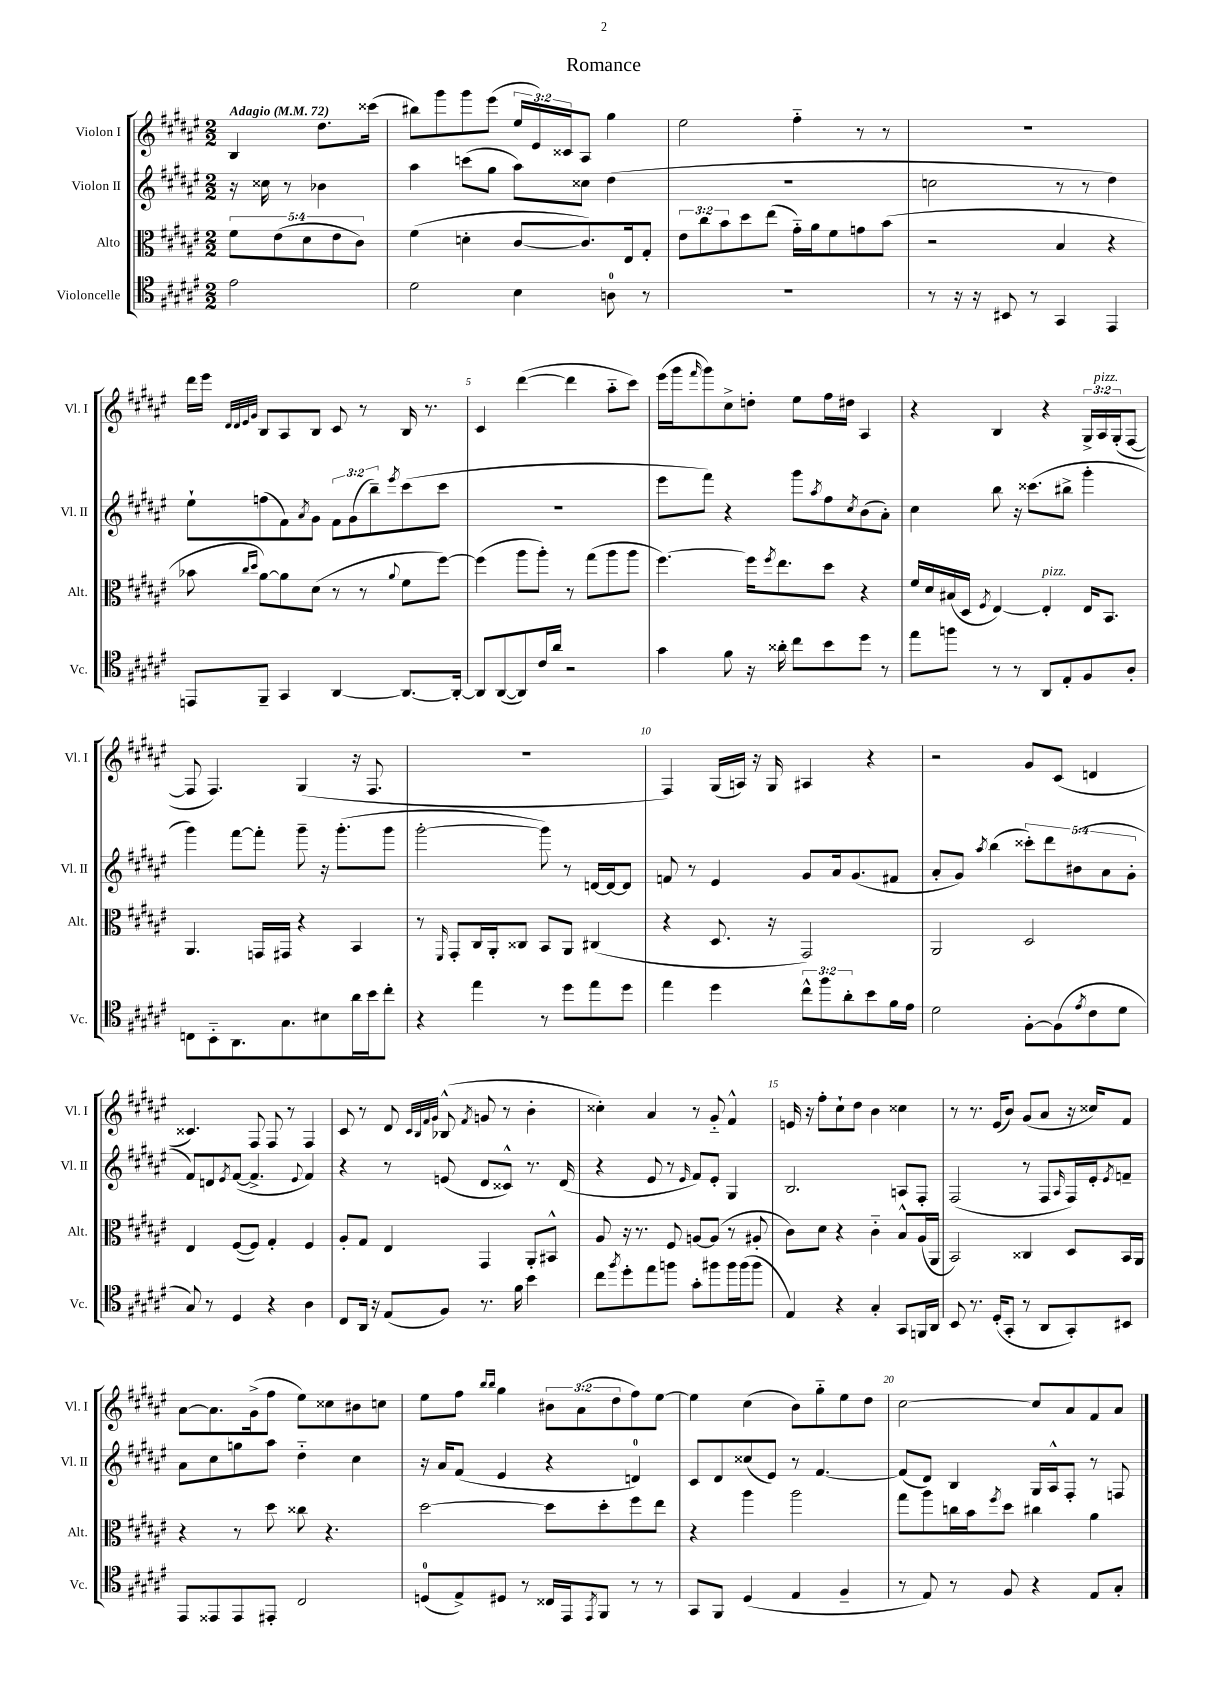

**kern	**kern	**kern	**kern
*staff4	*staff3	*staff2	*staff1
*clefC4	*clefC3	*clefG2	*clefG2
*k[f#c#g#d#a#e#]	*k[f#c#g#d#a#e#]	*k[f#c#g#d#a#e#]	*k[f#c#g#d#a#e#]
*M2/2	*M2/2	*M2/2	*M2/2
*MM72	*MM72	*MM72	*MM72
2e#\	10f#\L	16r	4B/
.	.	16cc##\	.
.	(10e#\	.	.
.	.	8r	.
.	10d#\	.	.
.	.	4b-\	8.dd#\L
.	10e#\	.	.
.	10c#\J)	.	.
.	.	.	(16ccc##\Jk
=	=	=	=
2d#\	(4f#\	4aa#\	8bb#\L)
.	.	.	8ggg#\
.	4d'\	(8ccc\L	8ggg#\
.	.	8gg#\J	(8eee#\J
4B\	[8c#/L	8aa#\L)	24ee#/LL
.	.	.	24e#/)
.	.	.	24c##/J
.	8.c#/])	8cc##\J	8A#/J
8A\	.	(4dd#\	4gg#\
.	16E#/k	.	.
8r	8G#'/J	.	.
=	=	=	=
1r	12e#\L	1r	2ee#\
.	12cc#\	.	.
.	12b\	.	.
.	8dd#\	.	.
.	(8ee#\J	.	.
.	16g#'~\LL)	.	4ff#'~\
.	16a#\J	.	.
.	8f#\	.	.
.	8g\	.	8r
.	(8b\J	.	8r
=	=	=	=
8r	2r	2cc\	1r
16r	.	.	.
16r	.	.	.
8BB#/	.	.	.
8r	.	.	.
4GG#/	4B/	8r	.
.	.	8r	.
4EE#/	4r	4dd#\)	.
=	=	=	=
8EE/L	8b-\	8ee#`\L	16ddd#\LL
.	.	.	16eee#\JJ
.	.	.	32qqd#/LLL
.	.	.	32qqd#/
.	16qqcc#/LL	.	32qqe#/
.	16qqdd#/JJ	.	32qqg#/JJJ
8FF#~/J	[8a#\L)	(8ff\	8B/L
4GG#/	8a#\]	8f#\)	8A#/
.	.	8qa#/	.
.	(8d#\J	8g#\J	8B/J
[4AA#/	8r	12f#\L	8c#/
.	.	(12g#\	.
.	8r	.	8r
.	.	12bb~\)	.
.	8qqa#/	8qeee#/	.
8.AA#/_L	8f#\L	(8ccc#\	16B/
.	.	.	8.r
.	[8ff#\J)	8ccc#\J	.
16AA#'/_Jk	.	.	.
=	=	=	=
8AA#/]L	(4ff#\]	1r	4c#/
([8AA#/	.	.	.
8AA#/])	8aa#\L	.	([4ddd#\
16c#/L	8aa#'\J)	.	.
16a#/JJ	.	.	.
2r	8r	.	4ddd#\]
.	(8gg#\L	.	.
.	8aa#\	.	8aa#'~\L
.	8aa#\J	.	8ccc#\J)
=	=	=	=
4g#\	[4.ff#\)	8eee#\L	(16eee#\LL
.	.	.	16ggg#\J
.	.	.	16qqfff#/
.	.	8fff#\J)	8ggg#\)
8f#\	.	4r	8cc#^\
16r	16ff#\]LK	.	8dd'\J
.	8qff#/	.	.
16a##'\	8.ee#\	.	.
8cc#\L	.	8ggg#\L	8ee#\L
.	.	8qaa#/	.
8b\	8dd#\J	8ff#\	16ff#\L
.	.	.	16dd#\JJ
.	.	8qcc#/	.
8dd#\J	4r	(8b\	4A#/
8r	.	8a#'\J)	.
=	=	=	=
8ee#\L	16f#/LL	4cc#\	4r
.	16d#/	.	.
8ff\J	(16B#/	.	.
.	16D#/JJ	.	.
.	8qF#/	.	.
8r	[4E#/)	8bb\	4B/
8r	.	16r	.
.	.	(8.ccc##\L	.
8AA#/L	4E#'/]	.	4r
8E#'/	.	8bb#^\J	.
8F#/	16E#/LK	4ggg#'\	24G#^/LL
.	.	.	24A#/
.	8.BB/J	.	.
.	.	.	(24G#'/J
8A#'/J	.	.	[8F#/J
=	=	=	=
8C\L	4.AA#/	4ggg#\)	8F#/]
8BB'~\	.	.	4.F#/)
8.AA#\	.	[8fff#\L	.
.	16GG/LL	8fff#'\]J	.
8.G#\	16GG#/JJ	.	.
.	4r	8ggg#~\	(4G#/
8B#\	.	16r	.
.	.	(8.ggg#'\L	.
16a#\L	4BB/	.	16r
16b\J	.	.	8.F#/
8cc#'\J	.	8ggg#\J	.
=	=	=	=
4r	8r	[2ggg#'\	1r
.	16qqFF#/	.	.
.	8GG#'/L	.	.
4ee#\	16C#/L	.	.
.	16AA#'/J	.	.
.	8C##/J	.	.
8r	8BB/L	8ggg#\])	.
8dd#\L	8AA#/J	8r	.
8ee#\	(4C#/	[16d/LL	.
.	.	16d/_J	.
8dd#\J	.	8d/]J	.
=	=	=	=
4ee#\	4r	8f/	4F#/)
.	.	8r	.
4dd#\	8.D#/	4e#/	(16G#/LL
.	.	.	16A/JJ)
.	.	.	16r
.	16r	.	16G#/
12cc#^^\L	2GG#/)	8g#/L	4A#/
12ff#\	.	.	.
.	.	16a#/k	.
12a#'\	.	.	.
.	.	(8.g#/	.
8b\	.	.	4r
16f#\L	.	8f#/J	.
16e#\JJ	.	.	.
=	=	=	=
2d#\	2AA#/	8a#'/L	2r
.	.	8g#/J)	.
.	.	8qaa#/	.
.	.	(4bb\	.
[8F#'\L	2D#/	10ccc##'\L)	8g#/L
.	.	10ddd#\	.
(8F#\]	.	.	(8c#/J
.	.	(10b#\	.
8qe#/	.	.	.
8c#\	.	.	4d/
.	.	10a#\	.
8d#\J	.	.	.
.	.	10g#'\J	.
=	=	=	=
8G#/)	4E#/	8f#/L)	4.c##/)
8r	.	8d/	.
.	.	8qe#/	.
4D#/	([8F#/L	([8f#/J	.
.	8F#/]J)	4.f#^/]	8F#/
4r	4G#'/	.	8F#/
.	.	.	8r
.	.	8qqe#/	.
4A#\	4F#/	4f#/)	4F#/
=	=	=	=
8C#/L	8A#'/L	4r	8c#/
16AA#/Jk	8G#/J	.	8r
16r	.	.	.
(8E#/L	4E#/	8r	8d#/
.	.	.	32qqc#/LLL
.	.	.	32qqB/
.	.	.	32qqf#/
.	.	.	32qqg#/JJJ
8F#/J)	.	(8e/	(8B-^^/
.	.	.	8qf#/
8.r	4GG#/	8d#/L	8g/
.	.	8c##^^/J)	8r
16f#\	.	.	.
4b\	8AA#'/L	8.r	4b'\
.	8BB#^^/J	.	.
.	.	(16d#/	.
=	=	=	=
8cc#\L	8A#/	4r	4cc##'\)
8qff#/	.	.	.
8dd#'\	16r	.	.
.	8.r	.	.
8ee#\	.	8e#/	4a#/
8ff\J	8F#/	8r	.
.	.	16qqe#/	.
8g#'\L	[8A/L	8f#/L)	8r
8ff#\	(8A/]J	8e#'/J	8g#'~/
16ff#\L	8r	4G#/	4f#^^/
(16ff#\J	.	.	.
8ff#\J	8A#'/	.	.
=	=	=	=
4E#/)	8c#\L)	2.B/	16e/
.	.	.	16r
.	8d#\J	.	8ff#'\L
4r	4r	.	8cc#`\
.	.	.	8dd#\J
4G#'/	4c#'~\	.	4b\
8GG#/L	8B^^/L	8A/L	4cc##\
16FF/L	(16A#/L	8F#'/J	.
16AA#/JJ	16AA#/JJ	.	.
=	=	=	=
8BB/	2BB/)	(2F#/	8r
8.r	.	.	8.r
(16D#'/LK	.	.	(16e#/LK
8GG#'/J	.	.	8b/J)
8r	4C##/	8r	(8g#/L
8AA#/L	.	8F#/L	8a#/J
.	.	16qqA#/	.
8GG#'/)	8D#/L	16F#/L)	16r
.	.	16e#'/J	16cc##/LK)
.	.	8qe#/	.
8BB#/J	16BB/L	8f~/J	8f#/J
.	16AA#/JJ	.	.
=	=	=	=
8EE#/L	4r	8a#\L	[8a#\L
8EE##/	.	8cc#\	8.a#\]
8EE##/	8r	8gg\	.
.	.	.	(16g#^\k
8EE#'/J	8dd#\	8aa#\J	8ff#\J
2C#/	8cc##\	4dd#'~\	8ee#\L)
.	4.r	.	8cc##\
.	.	4cc#\	8b#\
.	.	.	8cc\J
=	=	=	=
(8D/L	[2dd#\	16r	8ee#\L
.	.	16a#/LK	.
8E#^/)	.	(8f#/J	8ff#\J
.	.	.	16qqbb/LL
.	.	.	16qqbb/JJ
8D#/J	.	4e#/	4gg#\
8r	.	.	.
16C##/LL	8dd#\]L	4r	12b#\L
16EE#/J	.	.	.
.	.	.	(12a#\
8qEE#/	.	.	.
8FF#/J	8dd#'\	.	.
.	.	.	12dd#\
8r	8ff#\	4d/)	8ff#\)
8r	8ee#\J	.	[8ee#\J
=	=	=	=
8GG#/L	4r	8c#/L	4ee#\]
8FF#/J	.	8d#/	.
(4D#/	4aa#\	(8cc##/	(4cc#\
.	.	8e#/J)	.
4E#/	2aa#\	8r	8b\L)
.	.	[4.f#/	8gg#'~\
4F#~/	.	.	8ee#\
.	.	.	8dd#\J
=	=	=	=
8r	8gg#\L	(8f#/]L	[2cc#\
8E#/)	8aa#\	8d#/J)	.
8r	16cc\L	4B/	.
.	16b\J	.	.
.	8qff#/	.	.
8F#/	8dd#\J	.	.
4r	4cc#\	16G#/LL	8cc#/]L
.	.	16A#^^/J	.
.	.	8F#'/J	8a#/
8E#/L	4a#\	8r	8f#/
8G#'/J	.	8F/	8a#/J
==	==	==	==
*-	*-	*-	*-
